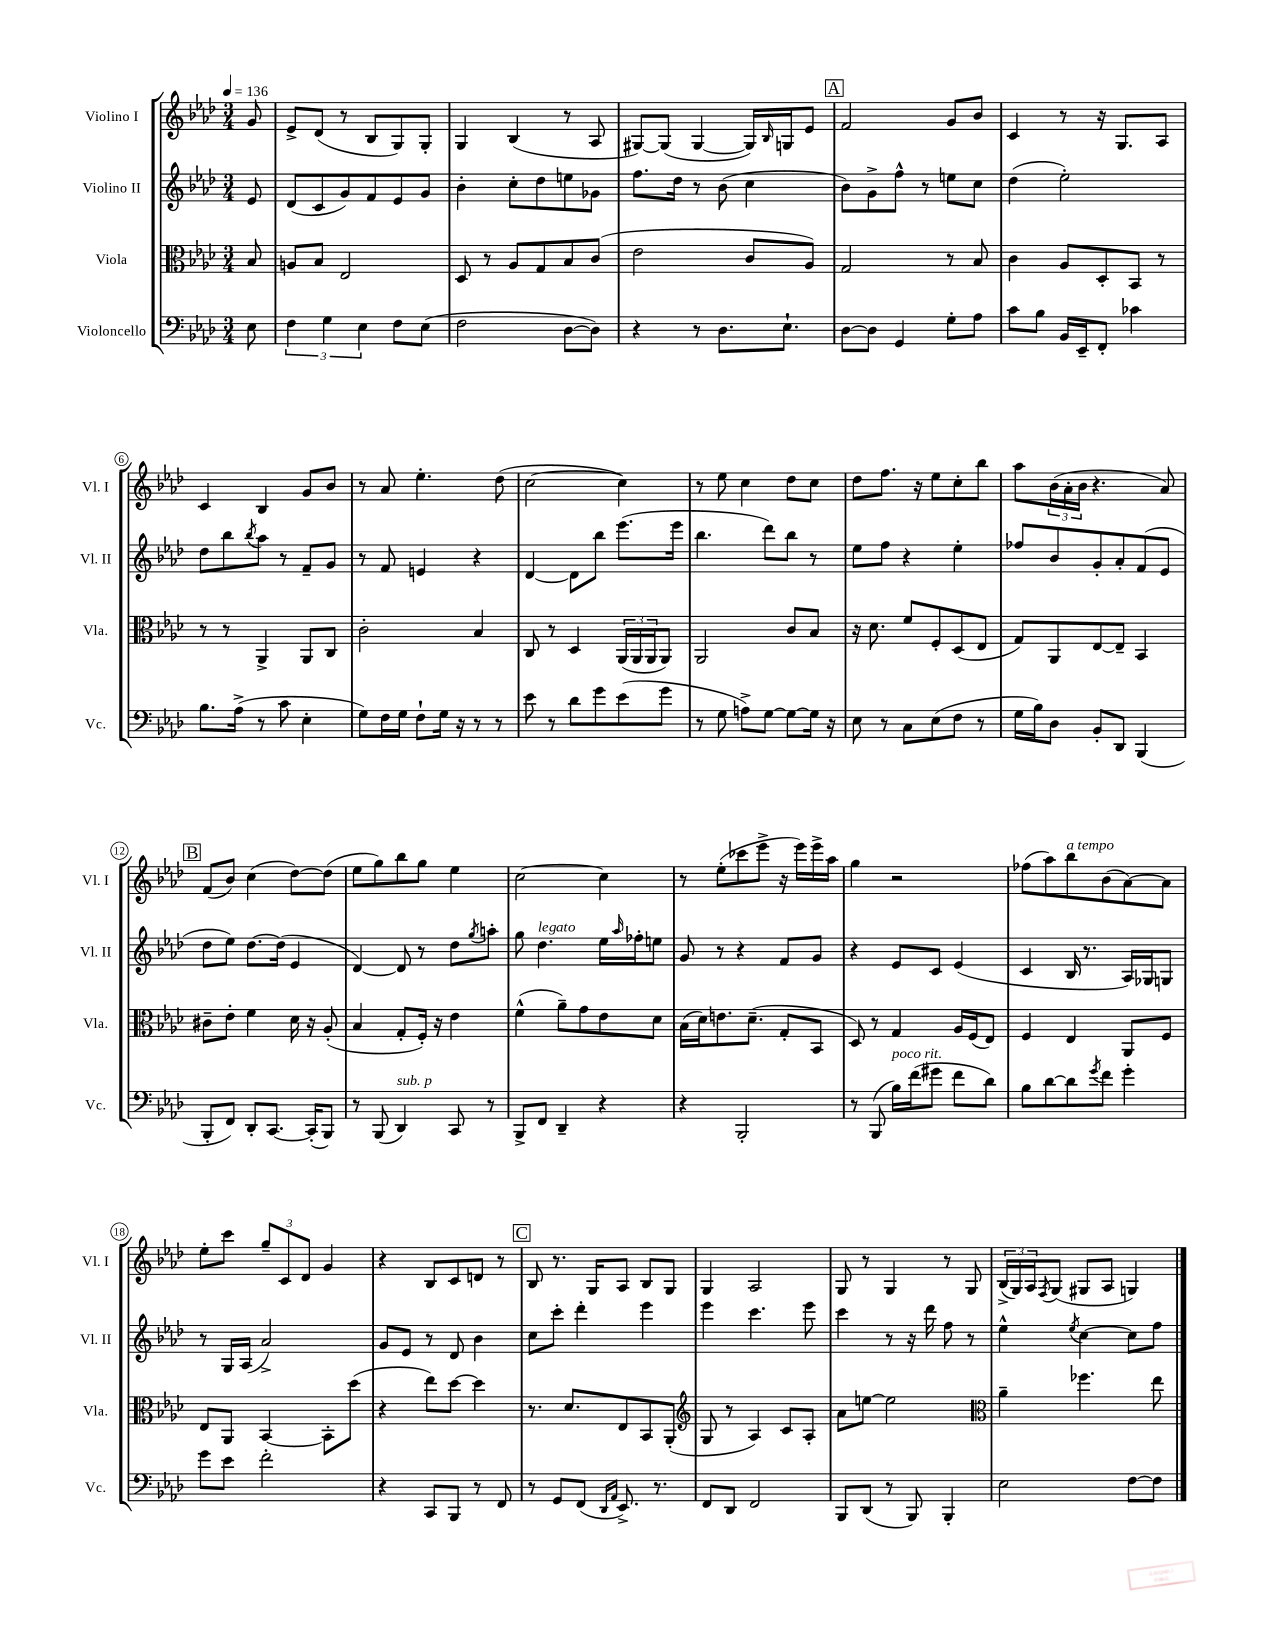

**kern	**kern	**kern	**kern
*staff4	*staff3	*staff2	*staff1
*clefF4	*clefC3	*clefG2	*clefG2
*k[b-e-a-d-]	*k[b-e-a-d-]	*k[b-e-a-d-]	*k[b-e-a-d-]
*M3/4	*M3/4	*M3/4	*M3/4
*MM136	*MM136	*MM136	*MM136
8E-	8B-	8e-	8g
=	=	=	=
6F	8A	(8d-	8e-^
.	8B-	8c	(8d-
6G	.	.	.
.	2E-	8g)	8r
6E-	.	.	.
.	.	8f	8B-
8F	.	8e-	8G)
(8E-	.	8g	8G'
=	=	=	=
2F	8D-	4b-'	4G
.	8r	.	.
.	8A-	8cc'	(4B-
.	8G	8dd-	.
[8D-	8B-	8ee	8r
8D-])	(8c	8g-	8A-
=	=	=	=
4r	2e-	8.ff	[8G#)
.	.	.	(8G#]
.	.	16dd-	.
8r	.	8r	[4G#
8.D-	.	(8b-	.
.	8c	4cc	16G#])
.	.	.	16qqB-
8.E-`	.	.	16G
.	8A-)	.	8e-
=	=	=	=
[8D-	2G	8b-)	2f
8D-]	.	8g^	.
4GG	.	8ff^^	.
.	.	8r	.
8G'	8r	8ee	8g
8A-	8B-	8cc	8b-
=	=	=	=
8c	4c	(4dd-	4c
8B-	.	.	.
16BB-	8A-	2ee-')	8r
16EE-~	.	.	.
8FF'	8D-'	.	16r
.	.	.	8.G
4c-	8BB-	.	.
.	8r	.	8A-
=	=	=	=
8.B-	8r	8dd-	4c
.	8r	8bb-	.
(16A-^	.	.	.
.	.	8qbb-	.
8r	4AA-^	8aa-	4B-
8c	.	8r	.
4E-'	8AA-	8f~	8g
.	8C	8g	8b-
=	=	=	=
8G)	2c'	8r	8r
16F	.	8f	8a-
16G	.	.	.
8F`	.	4e	4.ee-'
16G	.	.	.
16r	.	.	.
8r	4B-	4r	.
8r	.	.	(8dd-
=	=	=	=
8e-	8C	[4d-	[2cc
8r	8r	.	.
8d-	4D-	8d-]	.
8g	.	8bb-	.
(8e-	(24AA-	(8.eee-	4cc])
.	24AA-	.	.
.	24AA-	.	.
8g	8AA-)	.	.
.	.	16eee-	.
=	=	=	=
8r	2AA-	4.bb-	8r
8G	.	.	8ee-
8A^)	.	.	4cc
[8G	.	8ddd-)	.
8G_	8c	8bb-	8dd-
16G]	8B-	8r	8cc
16r	.	.	.
=	=	=	=
8E-	16r	8ee-	8dd-
.	8.d-	.	.
8r	.	8ff	8.ff
8C	8f	4r	.
.	.	.	16r
(8E-	8F'	.	8ee-
8F	(8D-	4ee-'	8cc'
8r	8E-	.	8bb-
=	=	=	=
16G	8G)	8ff-	8aa-
16B-)	.	.	.
8D-	8AA-	8b-	(24b-
.	.	.	24a-'
.	.	.	24b-
8BB-'	[8E-	8g'	4.r
8DD-	8E-~]	8a-'	.
(4BBB-	4BB-	(8f	.
.	.	8e-	8a-)
=	=	=	=
8BBB-'	8c#~	8dd-	(8f
8FF)	8e-'	8ee-)	8b-)
8DD-'	4f	[8.dd-	(4cc
[8.CC	.	.	.
.	.	(16dd-]	.
.	16d-	4e-	[8dd-)
(16CC']	16r	.	.
8BBB-)	(8A-'	.	(8dd-]
=	=	=	=
8r	4B-	[4d-)	8ee-
(8BBB-	.	.	8gg)
4DD-)	8G'	8d-]	8bb-
.	16F')	8r	8gg
.	16r	.	.
8CC	4e-	8dd-	4ee-
.	.	8qgg	.
8r	.	8aa'	.
=	=	=	=
8BBB-^	(4f^^	8gg	[2cc
8FF	.	4.dd-	.
4DD-~	8a-~)	.	.
.	8g	.	.
4r	8e-	16ee-	4cc]
.	.	16qqaa-	.
.	.	16ff-'	.
.	8d-	8ee	.
=	=	=	=
4r	(16B-	8g	8r
.	16d-)	.	.
.	8.e	8r	(8ee-'
2BBB-'	.	4r	8ccc-
.	(8.d-~	.	.
.	.	.	8eee-^
.	8G'	8f	16r
.	.	.	16eee-)
.	8BB-	8g	16eee-^
.	.	.	16aa-
=	=	=	=
8r	8D-)	4r	4gg
(8BBB-	8r	.	.
16B-)	4G	8e-	2r
(16f	.	.	.
8g#	.	8c	.
8f	16A-	(4e-	.
.	(16F	.	.
8d-)	8E-)	.	.
=	=	=	=
8B-	4F	4c	(8ff-
[8d-	.	.	8aa-)
8d-]	4E-	16B-	8bb-
.	.	8.r	.
8qg	.	.	.
8f	.	.	(8b-
4g'	8AA-	16A-)	[8a-)
.	.	16G-	.
.	8F	8G	8a-]
=	=	=	=
8g	8E-	8r	8ee-'
8e-	8AA-	16G	8ccc
.	.	(16A-	.
2f'	[4BB-	2a-^)	12gg~
.	.	.	12c
.	.	.	12d-
.	8BB-']	.	4g
.	(8dd-	.	.
=	=	=	=
4r	4r	8g	4r
.	.	8e-	.
8CC	8ee-)	8r	8B-
8BBB-	[8dd-	8d-	8c
8r	4dd-]	4b-	8d
8FF	.	.	8r
=	=	=	=
8r	8.r	8cc	8B-
8GG	.	8ccc'	8.r
.	8.d-	.	.
(8FF	.	4ddd-'	.
.	.	.	16G
16qqDD-	.	.	.
16qqAA-	.	.	.
8.EE-^)	8E-	.	8A-
.	8BB-	4eee-	8B-
8.r	.	.	.
.	(8AA-'	.	8G
=	=	=	=
*	*clefG2	*	*
8FF	8G	4eee-	4G
8DD-	8r	.	.
2FF	4A-)	4.ccc	2A-
.	8c	.	.
.	8A-'	8eee-	.
=	=	=	=
8BBB-	8a-	4ccc	8G
(8DD-	[8ee	.	8r
8r	2ee]	8r	4G
8BBB-)	.	16r	.
.	.	16ddd-	.
4BBB-'	.	8ff	8r
.	.	8r	8G
=	=	=	=
*	*clefC3	*	*
2E-	4a-~	4ee-^^	(24B-^
.	.	.	24G)
.	.	.	24A-
.	.	.	8qF
.	.	.	(8G
.	.	8qee-	.
.	4.ff-	[4cc	8G#
.	.	.	8A-
[8F	.	8cc]	4G)
8F]	8ee-	8ff	.
==	==	==	==
*-	*-	*-	*-
